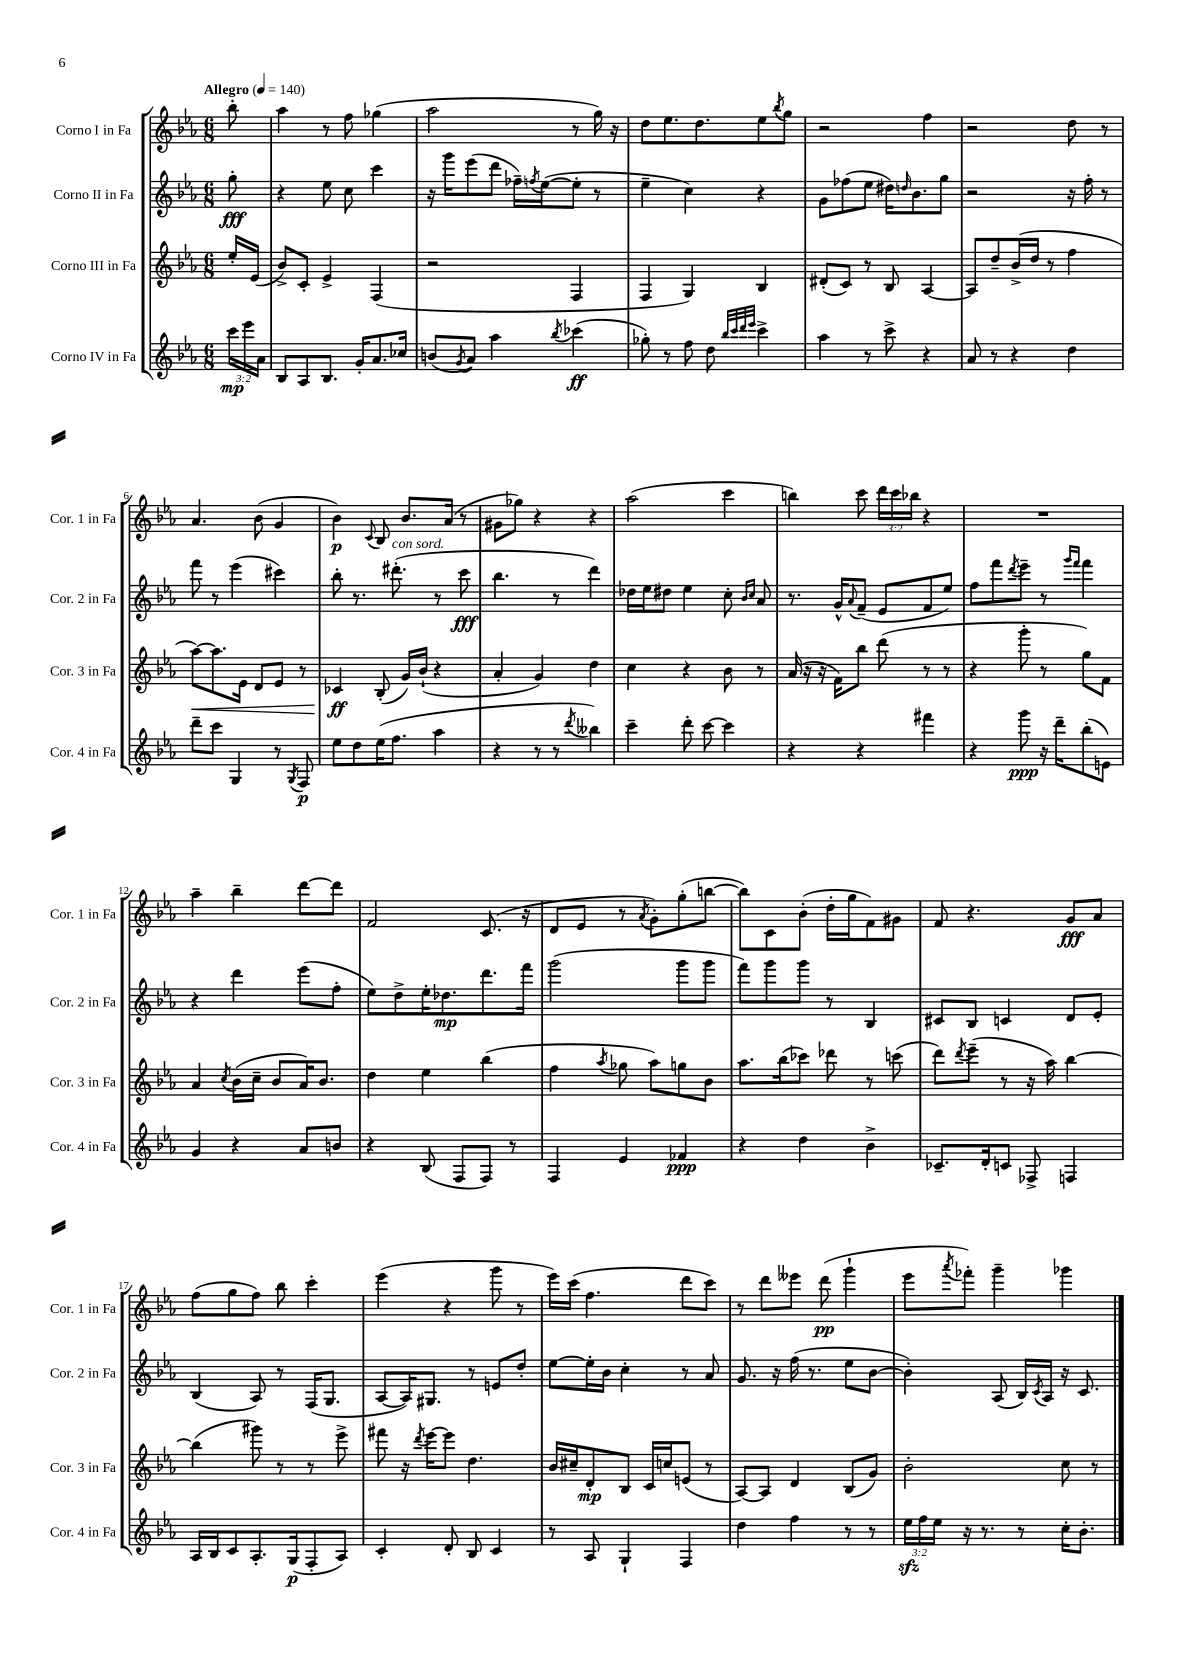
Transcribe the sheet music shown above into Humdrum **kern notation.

**kern	**kern	**kern	**kern
*staff4	*staff3	*staff2	*staff1
*clefG2	*clefG2	*clefG2	*clefG2
*k[b-e-a-]	*k[b-e-a-]	*k[b-e-a-]	*k[b-e-a-]
*M6/8	*M6/8	*M6/8	*M6/8
*MM140	*MM140	*MM140	*MM140
24ccc\LL	16ee-'/LL	8gg'\	8bb-'\
24eee-\	.	.	.
.	(16e-/JJ	.	.
24a-\JJ	.	.	.
=	=	=	=
8B-/L	8b-^/L)	4r	4aa-\
8A-/	8c'/J	.	.
8.B-/J	4e-^/	8ee-\	8r
.	.	8cc\	8ff\
16g'/LK	.	.	.
8.a-/	(4F/	4ccc\	(4gg-\
16cc-/Jk	.	.	.
=	=	=	=
(8b/L	2r	16r	2aa-\
.	.	16ggg\LK	.
8qg/	.	.	.
8a-/J)	.	(8eee-\	.
4aa-\	.	8ddd\J	.
.	.	16ff-~\LL)	.
.	.	8qff/	.
.	.	([16ee-\J	.
8qbb-/	.	.	.
(4ccc-\	4F/	8ee-'\]J	8r
.	.	8r	16gg\)
.	.	.	16r
=	=	=	=
8gg-'\)	4F/	4ee-~\	8dd\L
8r	.	.	8.ee-\
8ff\	4G/)	4cc\)	.
.	.	.	8.dd\
8dd\	.	.	.
32qqbb-/LLL	.	.	.
32qqccc/	.	.	.
32qqddd/	.	.	.
32qqeee-/JJJ	.	.	.
4ccc^\	4B-/	4r	8ee-\
.	.	.	8qbb-/
.	.	.	8gg\J
=	=	=	=
4aa-\	(8d#'/L	8g\L	2r
.	8c/J)	(8ff-\	.
8r	8r	8ee-\J	.
8ccc^\	8B-/	16dd#\LK)	.
.	.	16qqdd/	.
.	.	8.b-\	.
4r	[4A-/	.	4ff\
.	.	8gg\J	.
=	=	=	=
8a-/	8A-/]L	2r	2r
8r	8dd~/	.	.
4r	(16b-^/L	.	.
.	16dd/JJ	.	.
.	8r	.	.
4dd\	4ff\	16r	8dd\
.	.	16ff'\	.
.	.	8r	8r
=	=	=	=
8ddd~\L	[8aa-\L)	8fff\	4.a-/
8ccc\J	8.aa-\]	8r	.
4G/	.	(4eee-\	.
.	16e-\Jk	.	.
.	8d/L	.	(8b-\
8r	8e-/J	4ccc#\)	4g/
8qG/	.	.	.
8F/	8r	.	.
=	=	=	=
8ee-\L	4c-/	8bb-'\	4b-\)
8dd\	.	8.r	.
.	.	.	8qqc/
(16ee-\K	(8B-'/	.	8B-/
8.ff\J	.	(8.ddd#'\	.
.	16g/LL)	.	8.b-/L
.	(16b-`/JJ	.	.
4aa-\	4r	8r	.
.	.	.	(16a-/Jk
.	.	8ccc\	8r
=	=	=	=
4r	4a-'/	4.bb-\	8g#\L
.	.	.	8gg-\J)
8r	4g/)	.	4r
8r	.	8r	.
8qddd/	.	.	.
4bb--\)	4dd\	4ddd\)	4r
=	=	=	=
4ccc~\	4cc\	16dd-\LL	(2aa-\
.	.	16ee-\J	.
.	.	8dd#\J	.
8ddd'\	4r	4ee-\	.
[8ccc\	.	.	.
4ccc\]	8b-\	8cc'\	4ccc\
.	.	16qqb-/LL	.
.	.	16qqcc/JJ	.
.	8r	8a-/	.
=	=	=	=
4r	(16a-/	8.r	4bb\)
.	16r	.	.
.	16r	.	.
.	16f\LK)	16g^^/LK	.
.	.	8qqa-/	.
4r	8bb-\J	(8f~/J	8ccc\
.	(8ddd\	8e-/L	24ddd\LL
.	.	.	24ccc\
.	.	.	24bb-\JJ
4fff#\	8r	8f/	4r
.	8r	8ee-/J)	.
=	=	=	=
4r	4r	8ff\L	2.r
.	.	8fff\	.
.	.	8qddd/	.
8ggg\	8ggg'\	8eee-~\J	.
16r	8r	8r	.
16ddd~\LK	.	.	.
.	.	16qqggg/LL	.
.	.	16qqfff/JJ	.
(8bb-'\	8gg\L)	4fff\	.
8e\J)	8f\J	.	.
=	=	=	=
4g/	4a-/	4r	4aa-~\
.	8qcc/	.	.
4r	(16b-\LL	4ddd\	4bb-~\
.	16cc~\JJ	.	.
.	8b-/L	.	.
8a-/L	16a-/K)	(8eee-\L	[8ddd\L
.	8.b-/J	.	.
8b/J	.	8ff'\J	8ddd\]J
=	=	=	=
4r	4dd\	8ee-\L)	2f/
.	.	8dd^\	.
(8B-/	4ee-\	16ee-'\K	.
.	.	8.dd-\	.
8F/L	.	.	.
8F/J)	(4bb-\	8.ddd\	(8.c/
8r	.	.	.
.	.	16fff\Jk	16r
=	=	=	=
4F/	4ff\	(2ggg\	8d/L
.	.	.	8e-/J
.	8qaa-/	.	.
4e-/	8gg-\	.	8r
.	.	.	8qa-/
.	8aa-\L)	.	8g'\L)
4f-/	8gg\	8ggg\L	(8gg'\
.	8b-\J	8ggg\J	[8bb\J
=	=	=	=
4r	8.aa-\L	8fff\L)	8bb\]L)
.	.	8ggg\	8c\
.	(16bb-\k	.	.
4dd\	8ccc-\J)	8ggg\J	(8b-'\J
.	8ddd-\	8r	16dd'\LL
.	.	.	16gg\J
4b-^\	8r	4B-/	8f\)
.	(8ccc\	.	8g#\J
=	=	=	=
8.c-~/L	8ddd\L)	8c#/L	8f/
.	8qddd/	.	.
.	(8eee-~\J	8B-/J	4.r
16d'/k	.	.	.
8c/J	8r	4c/	.
8F-^/	16r	.	.
.	16aa-\)	.	.
4F/	[4bb-\	8d/L	8g/L
.	.	8e-'/J	8a-/J
=	=	=	=
16A-/LL	(4bb-\]	(4B-/	(8ff\L
16B-/J	.	.	.
8c/	.	.	8gg\
8.A-'/	8ggg#\)	8A-/)	8ff\J)
.	8r	8r	8bb-\
(16G/k	.	.	.
8F'/	8r	(16F/LK	4ccc'\
.	.	8.G/J	.
8A-/J)	8eee-^\	.	.
=	=	=	=
4c'/	8fff#\	[8A-/L	(4eee-\
.	16r	16A-/]K)	.
.	8qddd/	.	.
.	[16eee-\LK	8.G#/J	.
8d'/	8eee-\]J	.	4r
8B-/	4.dd\	8r	.
4c/	.	8e/L	8ggg\
.	.	8dd'/J	8r
=	=	=	=
8r	16b-/LL	[8ee-\L	16eee-\LL)
.	16cc#~/J	.	(16ccc\JJ
8A-/	8d'/	16ee-'\]L	4.ff\
.	.	16b-\JJ	.
4G`/	8B-/J	4cc'\	.
.	16c/LL	.	.
.	16cc/J	.	.
4F/	(8e/J	8r	8ddd\L
.	8r	8a-/	8ccc\J)
=	=	=	=
4dd\	[8A-/L)	8.g/	8r
.	8A-/]J	.	8ddd\L
.	.	16r	.
4ff\	4d/	(16ff\	8eee--\J
.	.	8.r	.
.	.	.	(8ddd\
8r	(8B-/L	8ee-\L	4ggg`\
8r	8g/J)	[8b-\J	.
=	=	=	=
24ee-\LL	2b-'\	4b-'\])	8eee-\L
24ff\	.	.	.
24ee-\JJ	.	.	.
.	.	.	8qaaa-/
16r	.	.	8fff-'\J)
8.r	.	.	.
.	.	(8A-/	4ggg~\
8r	.	16B-/LL)	.
.	.	8qc/	.
.	.	16A-/JJ	.
16cc'\LK	8cc\	16r	4ggg-\
8.b-'\J	.	8.c/	.
.	8r	.	.
==	==	==	==
*-	*-	*-	*-
